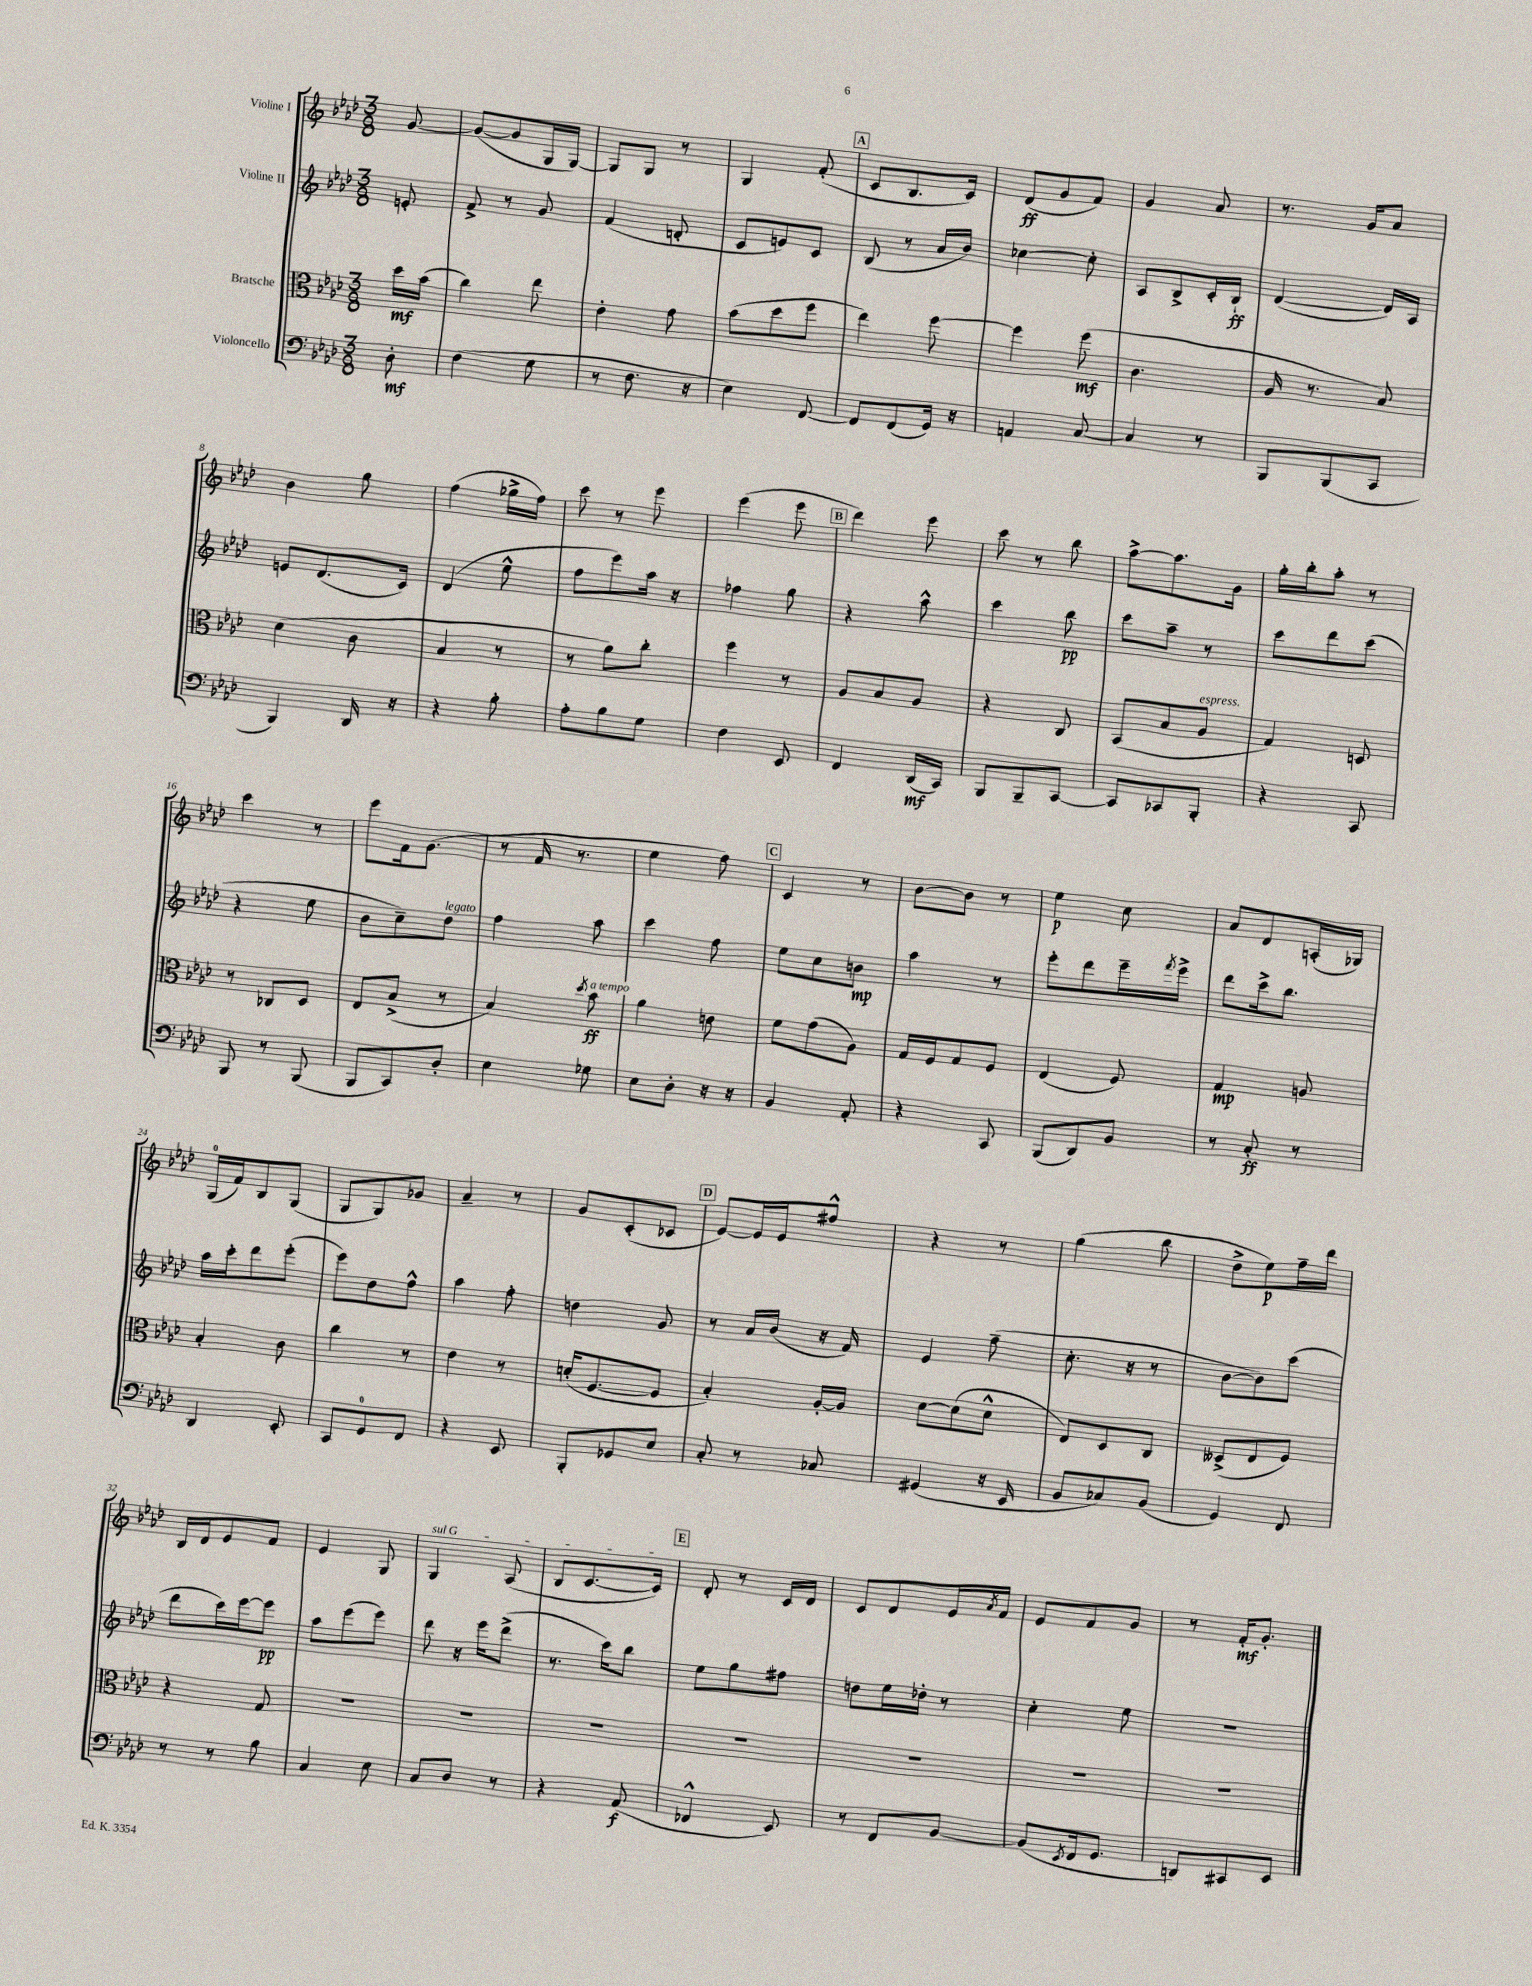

**kern	**dynam	**kern	**dynam	**kern	**dynam	**kern	**dynam
*part4	*part4	*part3	*part3	*part2	*part2	*part1	*part1
*staff4	*staff4	*staff3	*staff3	*staff2	*staff2	*staff1	*staff1
*I"Violoncello	*	*I"Bratsche	*	*I"Violine II	*	*I"Violine I	*
*clefF4	*	*clefC3	*	*clefG2	*	*clefG2	*
*k[b-e-a-d-]	*	*k[b-e-a-d-]	*	*k[b-e-a-d-]	*	*k[b-e-a-d-]	*
*M3/8	*	*M3/8	*	*M3/8	*	*M3/8	*
=	=	=	=	=	=	=	=
8D-'\	mf	16dd-\LL	mf	8en'/	.	[8g/	.
.	.	(16b-\JJ	.	.	.	.	.
=1	=1	=1	=1	=1	=1	=1	=1
(4F\	.	4cc\)	.	8f^/	.	(8g/L_	.
.	.	.	.	8r	.	8g/]	.
8G\	.	8ee-\	.	8g/	.	16G/L	.
.	.	.	.	.	.	[16G/JJ)	.
=2	=2	=2	=2	=2	=2	=2	=2
8r	.	4e-'\	.	(4f/	.	8G/L]	.
8.F\	.	.	.	.	.	8G/J	.
.	.	8g\	.	8dn'/	.	8r	.
16r	.	.	.	.	.	.	.
=3	=3	=3	=3	=3	=3	=3	=3
4E-\)	.	(8b-\L	.	8c/L	.	4G/	.
.	.	8dd-\	.	8en/)	.	.	.
[8FF/	.	8ff\J	.	8c/J	.	(8f'/	.
!!LO:REH:place=s1:t=A
=4	=4	=4	=4	=4	=4	=4	=4
8FF/L]	.	4ee-\)	.	(8B-/	.	8c/L	.
(8FF/	.	.	.	8r	.	8.B-/	.
16GG/Jk)	.	[8ff\	.	16a-/LL	.	.	.
16r	.	.	.	16b-/JJ)	.	16c/Jk)	.
=5	=5	=5	=5	=5	=5	=5	=5
4AAn/	.	4ff\]	.	[4cc-X\	.	(8d-/L	ff
.	.	.	.	.	.	8g/	.
[8C/	.	(8ff\	mf	8cc-'\]	.	8f/J)	.
=6	=6	=6	=6	=6	=6	=6	=6
4C/]	.	4.c\	.	8A-/L	.	4g/	.
.	.	.	.	8B-^/	.	.	.
8r	.	.	.	16c'/L	.	8a-/	.
.	.	.	.	16B-`/JJ	ff	.	.
=7	=7	=7	=7	=7	=7	=7	=7
8BBB-/L	.	16A-/	.	([4d-/	.	8.r	.
.	.	8.r	.	.	.	.	.
(8BBB-/	.	.	.	.	.	.	.
.	.	.	.	.	.	16g/KL	.
8CC/J	.	8B-/)	.	16d-/LL])	.	8a-/J	.
.	.	.	.	16A-/JJ	.	.	.
!!LO:LB:g=z
=8	=8	=8	=8	=8	=8	=8	=8
4BBB-/)	.	(4d-\	.	8en/L	.	4b-\	.
.	.	.	.	(8.d-/	.	.	.
16DD-/	.	8c\	.	.	.	8gg\	.
16r	.	.	.	16c/Jk)	.	.	.
=9	=9	=9	=9	=9	=9	=9	=9
4r	.	4B-/	.	(4d-/	.	(4ff\	.
8B-'\	.	8r	.	8ee-^^\	.	16gg-X^\LL	.
.	.	.	.	.	.	16ff\JJ)	.
=10	=10	=10	=10	=10	=10	=10	=10
8A-'\L	.	8r	.	8ff\L	.	8ccc\	.
8B-\	.	8a-\L)	.	8eee-\)	.	8r	.
8G\J	.	8cc'\J	.	16aa-\Jk	.	8eee-\	.
.	.	.	.	16r	.	.	.
=11	=11	=11	=11	=11	=11	=11	=11
4F\	.	4ff\	.	4ff-X\	.	(4eee-\	.
8EE-/	.	8r	.	8gg\	.	8eee-\	.
!!LO:REH:place=s1:t=B
=12	=12	=12	=12	=12	=12	=12	=12
4FF/	.	8A-/L	.	4r	.	4ddd-\)	.
.	.	8B-/	.	.	.	.	.
(16DD-/LL	mf	8A-/J	.	8aa-^^\	.	8eee-\	.
16CC/JJ)	.	.	.	.	.	.	.
=13	=13	=13	=13	=13	=13	=13	=13
8BBB-/L	.	4r	.	4ccc\	.	8ccc\	.
8BBB-~/	.	.	.	.	.	8r	.
[8CC/J	.	8C/	.	8bb-\	pp	8bb-\	.
=14	=14	=14	=14	=14	=14	=14	=14
8CC/L]	.	(8BB-/L	.	8ccc\L	.	[8aa-^\L	.
8CC-X/	.	8B-/	.	8aa-~\J	.	8.aa-\]	.
!	!	!LO:TX:a:i:t=espress.	!	!	!	!	!
8BBB-'/J	.	8A-/J	.	8r	.	.	.
.	.	.	.	.	.	16g\Jk	.
=15	=15	=15	=15	=15	=15	=15	=15
4r	.	4G/)	.	8ccc\L	.	16gg'\LL	.
.	.	.	.	.	.	16bb-'\J	.
.	.	.	.	8ddd-\	.	8aa-'\J	.
8CC/	.	8Dn/	.	(8ccc\J	.	8r	.
!!LO:LB:g=z
=16	=16	=16	=16	=16	=16	=16	=16
8BBB-/	.	8r	.	4r	.	4ccc\	.
8r	.	8C-X/L	.	.	.	.	.
(8BBB-/	.	8D-/J	.	8ee-\	.	8r	.
=17	=17	=17	=17	=17	=17	=17	=17
8BBB-/L	.	8E-/L	.	8b-\L	.	8eee-\L	.
8CC/)	.	(8B-^/J	.	8cc~\)	.	16f\k	.
.	.	.	.	.	.	(8.g\J	.
!	!	!	!	!LO:TX:a:i:t=legato	!	!	!
8D-'/J	.	8r	.	8dd-\J	.	.	.
=18	=18	=18	=18	=18	=18	=18	=18
4E-\	.	4B-/)	.	4ff\	.	8r	.
.	.	.	.	.	.	16f/	.
.	.	.	.	.	.	8.r	.
.	.	8qdd-/	.	.	.	.	.
!	!	!LO:TX:a:i:t=a tempo	!	!	!	!	!
8G-X\	.	8b-\	ff	8aa-\	.	.	.
=19	=19	=19	=19	=19	=19	=19	=19
8E-\L	.	4a-\	.	4ccc\	.	4ee-\	.
8D-'\J	.	.	.	.	.	.	.
16r	.	8en\	.	8ff\	.	8ff\)	.
16r	.	.	.	.	.	.	.
!!LO:REH:place=s1:t=C
=20	=20	=20	=20	=20	=20	=20	=20
4BB-/	.	8f\L	.	8ee-\L	.	4c/	.
.	.	(8g\	.	8cc\	.	.	.
8AA-'/	.	8A-\J)	.	8bn\J	mp	8r	.
=21	=21	=21	=21	=21	=21	=21	=21
4r	.	16G/LL	.	4aa-\	.	[8b-\L	.
.	.	16F/J	.	.	.	.	.
.	.	8G/	.	.	.	8b-\J]	.
8CC/	.	8F/J	.	8r	.	8r	.
=22	=22	=22	=22	=22	=22	=22	=22
(8BBB-/L	.	(4E-/	.	8eee-'\L	.	4ee-\	p
8DD-/)	.	.	.	8ddd-\	.	.	.
8BB-/J	.	8F/)	.	16eee-~\L	.	8cc\	.
.	.	.	.	8qfff/	.	.	.
.	.	.	.	16eee-^\JJ	.	.	.
=23	=23	=23	=23	=23	=23	=23	=23
8r	.	4G/	mp	8ddd-\L	.	8a-/L	.
8C'/	ff	.	.	16ccc^\k	.	8d-/	.
.	.	.	.	8.bb-\J	.	.	.
8r	.	8An/	.	.	.	(16An'/L	.
.	.	.	.	.	.	16G-X/JJ)	.
!!LO:LB:g=z
=24	=24	=24	=24	=24	=24	=24	=24
4DD-/	.	4B-'/	.	16aa-\LL	.	(16G/LL	.
.	.	.	.	16ccc'\J	.	16f/J)	.
.	.	.	.	8ddd-\	.	8B-/	.
8EE-'/	.	8c\	.	(8eee-'\J	.	(8G/J	.
=25	=25	=25	=25	=25	=25	=25	=25
8CC/L	.	4cc\	.	8eee-\L)	.	8G/L	.
8GG/	.	.	.	8dd-\	.	8G/)	.
8FF/J	.	8r	.	8ff^^\J	.	8g-X/J	.
=26	=26	=26	=26	=26	=26	=26	=26
4r	.	4e-\	.	4aa-\	.	4a-~/	.
8EE-/	.	8r	.	8ff'\	.	8r	.
=27	=27	=27	=27	=27	=27	=27	=27
8BBB-'/L	.	(16dn'/KL	.	4ddn\	.	8g/L	.
.	.	[8.F/	.	.	.	.	.
8GG-X/	.	.	.	.	.	(8c'/	.
8E-/J	.	8F/J]	.	8g/	.	8c-X/J	.
!!LO:REH:place=s1:t=D
=28	=28	=28	=28	=28	=28	=28	=28
8C'/	.	4B-'/)	.	8r	.	[8e-/L)	.
8r	.	.	.	16a-/LL	.	16e-/L]	.
.	.	.	.	(16b-/JJ	.	16e-/J	.
8C-X/	.	[16A-'/LL	.	16r	.	8ff#X^^/J	.
.	.	16A-/JJ]	.	16f/)	.	.	.
=29	=29	=29	=29	=29	=29	=29	=29
(4GG#X/	.	[8d-\L	.	4e-/	.	4r	.
.	.	(8d-\]	.	.	.	.	.
16r	.	8d-^^\J	.	(8ff~\	.	8r	.
16EE-/	.	.	.	.	.	.	.
=30	=30	=30	=30	=30	=30	=30	=30
8BB-/L	.	8E-/L)	.	8.cc'\	.	(4gg\	.
8C-X/)	.	8D-/	.	.	.	.	.
.	.	.	.	16r	.	.	.
(8BB-/J	.	8C/J	.	8r	.	8bb-\	.
=31	=31	=31	=31	=31	=31	=31	=31
4GG/)	.	(8D--X^/L	.	[8b-\L	.	8dd-^\L	.
.	.	8E-/	.	8b-\])	.	8ee-\)	p
8FF/	.	8F/J)	.	(8ccc\J	.	16ff~\L	.
.	.	.	.	.	.	16ddd-\JJ	.
!!LO:LB:g=z
=32	=32	=32	=32	=32	=32	=32	=32
8r	.	4r	.	8ddd-\L	.	16B-/LL	.
.	.	.	.	.	.	16d-/J	.
8r	.	.	.	16ccc\L)	.	8e-/	.
.	.	.	.	[16eee-\J	.	.	.
8B-\	.	8G/	.	8eee-\J]	pp	8f/J	.
=33	=33	=33	=33	=33	=33	=33	=33
4C/	.	4.r	.	8aa-\L	.	4e-/	.
.	.	.	.	(8eee-\	.	.	.
8E-\	.	.	.	8eee-\J)	.	8G/	.
=34	=34	=34	=34	=34	=34	=34	=34
!	!	!	!	!	!	!LO:TX:a:i:t=sul G	!
8C/L	.	4.r	.	8ddd-\	.	4G/	.
8D-/J	.	.	.	16r	.	.	.
.	.	.	.	16eee-\KL	.	.	.
8r	.	.	.	(8ddd-^\J	.	(8A-/	.
=35	=35	=35	=35	=35	=35	=35	=35
4r	.	4.r	.	8.r	.	8B-/L	.
.	.	.	.	.	.	[8.c/	.
.	.	.	.	16ccc\KL)	.	.	.
(8AA-/	f	.	.	8bb-\J	.	.	.
.	.	.	.	.	.	16c/Jk])	.
!!LO:REH:place=s1:t=E
=36	=36	=36	=36	=36	=36	=36	=36
4FF-X^^/	.	4.r	.	8ee-\L	.	8d-'/	.
.	.	.	.	8gg\	.	8r	.
8EE-/)	.	.	.	8ff#X\J	.	16c/LL	.
.	.	.	.	.	.	16d-/JJ	.
=37	=37	=37	=37	=37	=37	=37	=37
8r	.	4.r	.	8ddn\L	.	8c/L	.
8FF/L	.	.	.	16ee-\L	.	8d-/	.
.	.	.	.	16dd-X'\JJ	.	.	.
[8BB-/J	.	.	.	8r	.	16e-/L	.
.	.	.	.	.	.	8qa-/	.
.	.	.	.	.	.	16f/JJ	.
=38	=38	=38	=38	=38	=38	=38	=38
(8BB-/L]	.	4.r	.	4cc'\	.	8e-/L	.
8qEE-/	.	.	.	.	.	.	.
16FF/k	.	.	.	.	.	8f/	.
8.GG/J	.	.	.	.	.	.	.
.	.	.	.	8ee-\	.	8g/J	.
=39	=39	=39	=39	=39	=39	=39	=39
8DDn/L)	.	4.r	.	4.r	.	8r	.
8CC#X/	.	.	.	.	.	16f'/KL	mf
.	.	.	.	.	.	8.g'/J	.
8EE-/J	.	.	.	.	.	.	.
==	==	==	==	==	==	==	==
*-	*-	*-	*-	*-	*-	*-	*-
